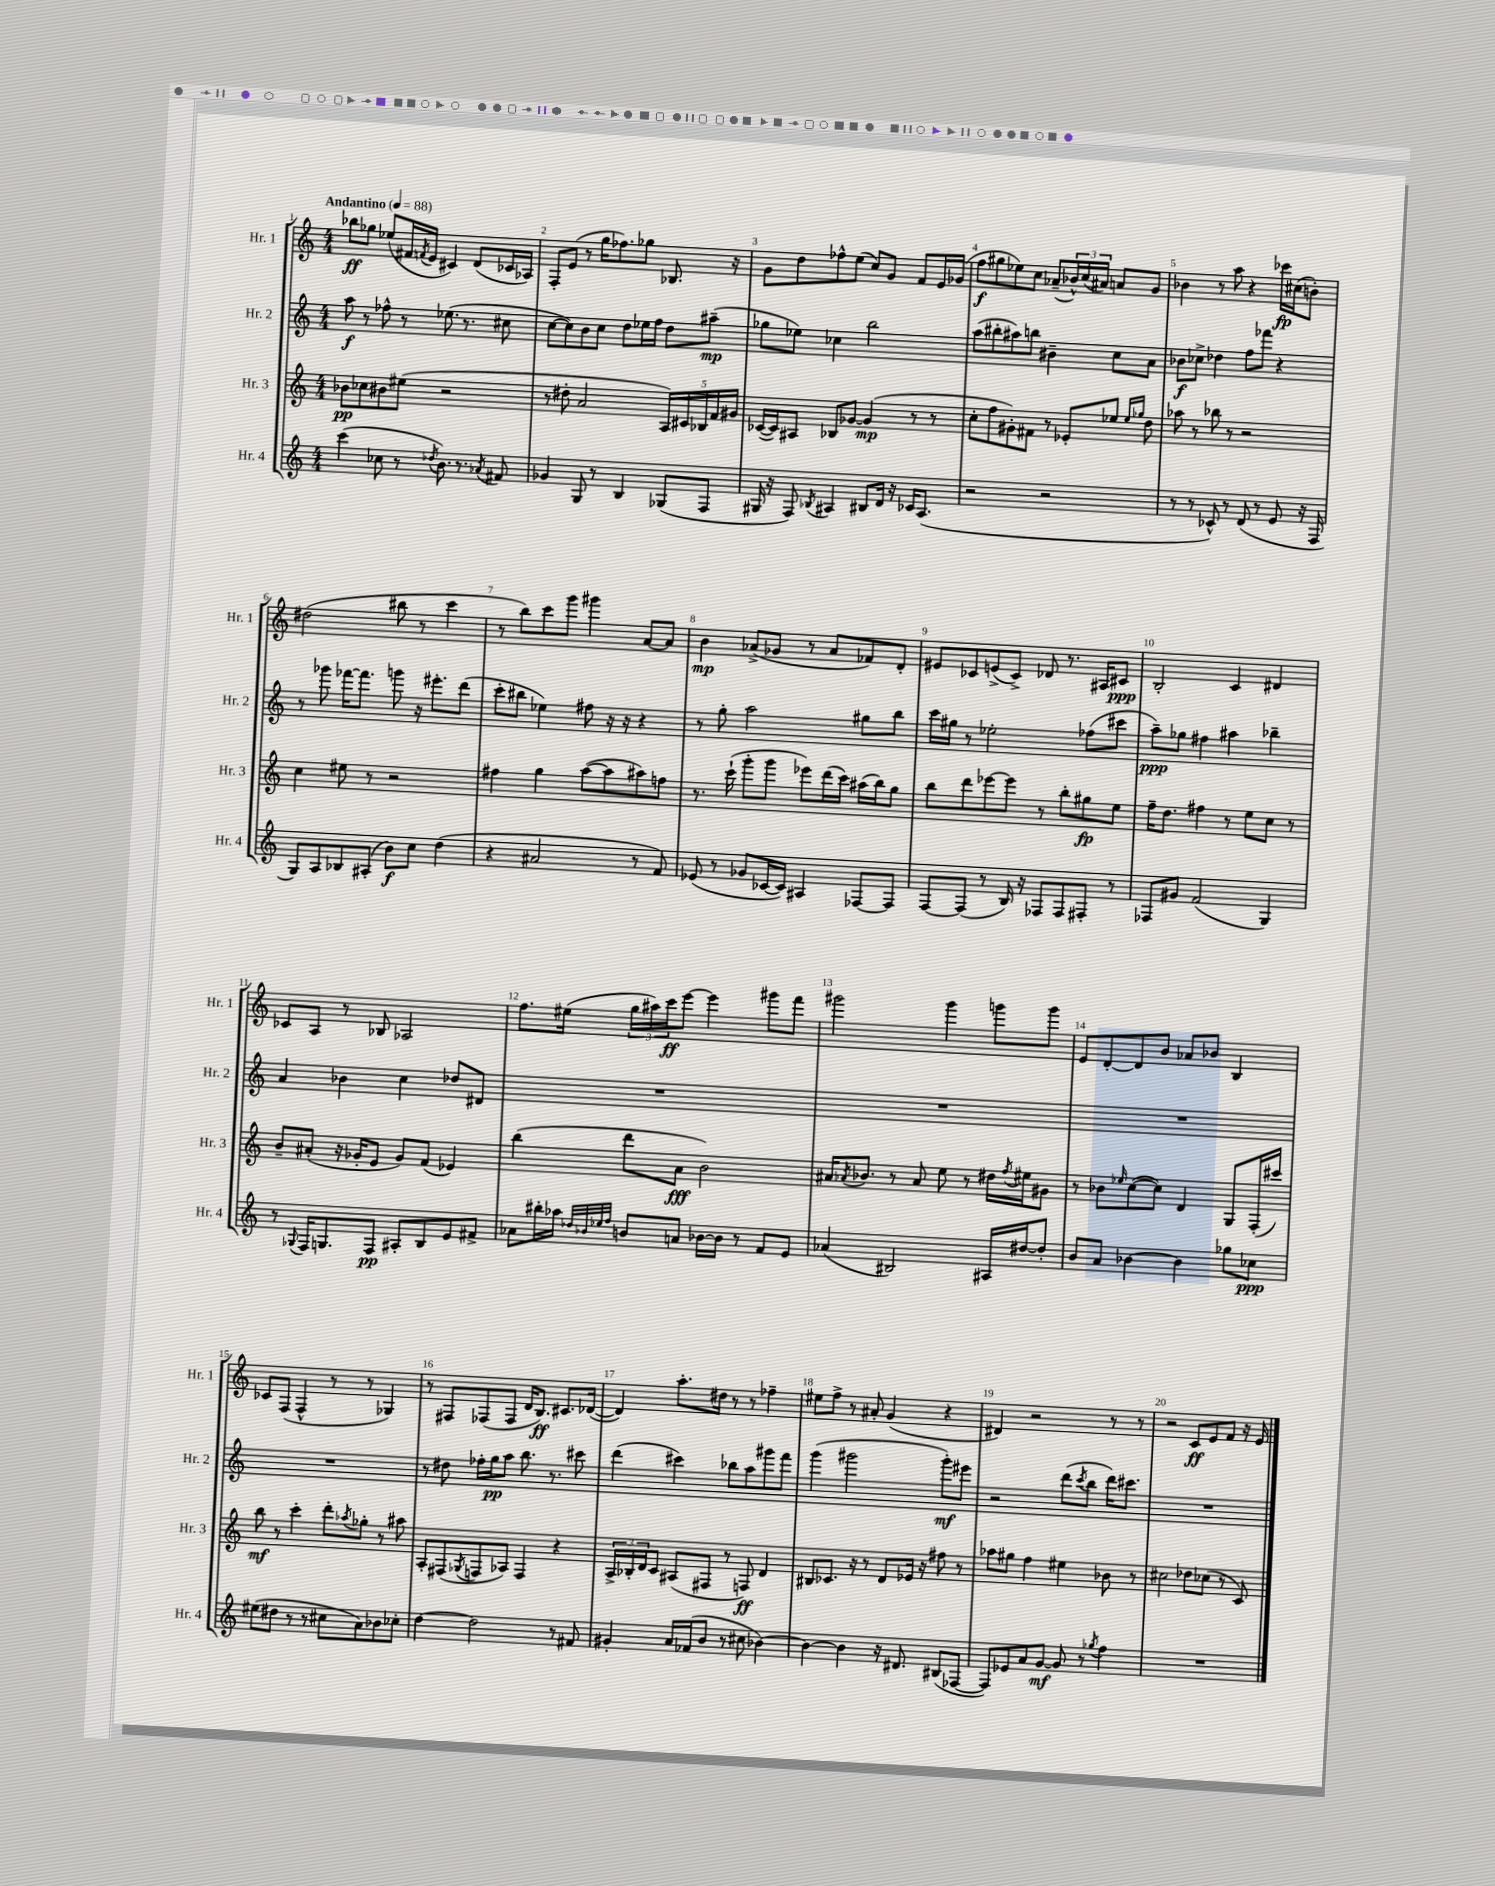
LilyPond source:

<<
\new StaffGroup <<
\new Staff = "s0" \with { instrumentName = "Hr. 1" shortInstrumentName = "Hr. 1" } {
    \clef treble \key c \major \numericTimeSignature \time 4/4 \tempo "Andantino" 4 = 88
    bes''8\ff ges''8 ees''8( fis'16 \acciaccatura { f'8 } e'16 cis'4) d'8( ces'16 aes16) |
    f8-. e'8( r8 g''16 fes''8.) ges''8 bes8. r16 |
    g'8 d''8 fes''8-^ e''8( c''8) g'8 f'8 e'16 ges'16( |
    f''8\f gis''8 ees''8) c''8 aes'8--( \tuplet 3/2 { bes'16-^) c''16( ais'16) } a'8 g'8 |
    bes'4 r8 a''8 r4 ces'''16\fp cis''16( b'8-.) |
    dis''2( bis''8 r8 c'''4 |
    r8 b''8) c'''8 g'''8 gis'''4 a'8~ a'8 |
    b'4\mp aes'8->( ges'8 r8 aes'8 fes'8) d'8-. |
    eis'8 ces'8 e'8->( ces'8->) des'8 r8. ais16 cis'8\ppp |
    b2-. c'4 dis'4 |
    ces'8 a8 r8 bes8 aes2 |
    f''8. eis''16( \tuplet 3/2 { g''16 ais''16) c'''16\ff } e'''8~ e'''4 gis'''8 f'''8 |
    gis'''2 gis'''4 g'''8 g'''8 |
    e'8 d'8~-. d'8 b'8 aes'8 bes'8 b4 |
    ces'8 f8( f4-^ r8 r8 ges4) |
    r8 fis8 fes8( fes8 d'16 b8.\ff) cis'8. des'16~( |
    des'4) a''8.-. dis''16 r8 r8 fes''4-- |
    eis''8 f''8-> r8 ais'8-. g'4( r4 |
    dis'4) r2 r8 r8 |
    r2 c'8\ff e'8 f'8 r16 e'16 \bar "|." |
}
\new Staff = "s1" \with { instrumentName = "Hr. 2" shortInstrumentName = "Hr. 2" } {
    \clef treble \key c \major \numericTimeSignature \time 4/4
    a''8\f r8 fes''8-^ r8 ees''8.( r8. cis''8 |
    c''8~ c''8) b'8 c''8 d''8 ees''16 f''16 d''8 ais''8--\mp( |
    ges''8 ees''8) ces''4 b''2 |
    a''8( bis''8-. ais''8) b''8 bis'4-- c''8 a'8 |
    bes'8\f ces''8-> des''4 f''8 fes'''8 r4 |
    r8 ges'''8 fes'''16~ fes'''8. g'''8 r16 eis'''8.-. d'''8( |
    c'''8-. bis''8 ees''4) fis''8 r16 r16 r4 |
    r8 g''8-. a''2 gis''8 b''8 |
    c'''16 gis''16 r8 ees''2-. fes''8( cis'''8 |
    a''8--\ppp) ges''8 fis''4 ais''4 bes''4-- |
    a'4 bes'4 c''4 des''8 dis'8 |
    R1 |
    R1 |
    R1 |
    R1 |
    r8 dis''8 fes''16-. g''16\pp a''8 b''8. r8. cis'''8 |
    d'''4( cis'''4) bes''8 a''8 gis'''8 f'''8 |
    g'''4( gis'''2 gis'''8-.\mf) eis'''8 |
    r2 d'''8( \acciaccatura { c'''8 } b''8 d'''16) cis'''8. |
    R1 \bar "|." |
}
\new Staff = "s2" \with { instrumentName = "Hr. 3" shortInstrumentName = "Hr. 3" } {
    \clef treble \key c \major \numericTimeSignature \time 4/4
    bes'8\pp ces''8 bis'8 eis''8( r2 |
    r8 dis''8-. a'2 \tuplet 5/4 { a16) cis'16 bes16 f'16 gis'16 } |
    ces'16~( ces'16) ais8 bes8 ges'8~ ges'4\mp( r8 r8 |
    c''8-. f''8 gis'8-.) fis'8 r8 ees'8-. ees''8 \grace { ees''16 ges''16 } d''8 |
    aes''8 r8 bes''8 r8 r2 |
    c''4 eis''8 r8 r2 |
    fis''4 g''4 a''8~( a''8 ais''8) f''8 |
    r8. c'''16-!( g'''8-. g'''8 ees'''8) d'''16( c'''16) ais''16( b''16) g''8 |
    b''8 d'''8 ees'''8~ ees'''8 r8 b''8-. gis''8\fp e''8 |
    f''16-- d''8. fis''4 r8 e''8 c''8 r8 |
    b'8-- ais'8-.( r16 ges'16-. e'8 ges'8) f'8( ees'4) |
    b''4( d'''8 a'8\fff b'2) |
    ais'16 \acciaccatura { aes'8 } bes'8. r8 aes'8 e''8 r8 dis''16 \acciaccatura { f''8 } eis''16 gis'8 |
    r8 bes'8 \grace { ees''16 } c''8~( c''8) d'4 g8 f16-.( cis'''16) |
    b''8\mf r8 c'''4-. d'''8-. \acciaccatura { aes''8 } ges''8-. r8 ais''8 |
    a8-. fis8( \acciaccatura { ges8 } f8 aes8) f4 r4 |
    \tuplet 3/2 { a16-> bes16-. d'16 } c'8 ais8( fis8 r8 f8\ff) d'4 |
    bis8 ces'8. r16 r8 d'8 ees'16 r16 fis''8 r8 |
    aes''8 gis''8 f''4 eis''4 bes'8 r8 |
    cis''2 des''8 ces''8( r8 c'8) \bar "|." |
}
\new Staff = "s3" \with { instrumentName = "Hr. 4" shortInstrumentName = "Hr. 4" } {
    \clef treble \key c \major \numericTimeSignature \time 4/4
    c'''4( ces''8 r8 \acciaccatura { des''8 } b'8.) r8. \acciaccatura { aes'8 } fis'8 |
    ges'4 g8 r8 b4 ges8( f8 |
    gis16 r16 f8) \acciaccatura { bes8 } ais4 bis8 d'16 r16 ces'16 ais8.( |
    r2 r2 |
    r8 r8 ces'8-^) r8 d'8( r8 e'8 r16 f16 |
    g8) a8 bes8 ais8-.( b'8\f) c''8 d''4( |
    r4 ais'2 r8 f'8) |
    ees'8( r8 ges'8 ces'16~ ces'16) ais4 fes8~ fes8 |
    f8~ f8( r8 b16) r16 fes8 fes8 fis8-. r8 |
    fes8 gis'8 f'2( g4) |
    r8 \appoggiatura { ges8 } f16 g8. f8\pp ais8-. b8 e'8 fis'8-> |
    aes'8 bis''16-. aes''16 \grace { des''32 bes'32 ees''32 f''32 } b'8 a'8 bes'16~ bes'16 r8 f'8 e'8 |
    aes'4( bis2) ais16 dis''16~ dis''8-. |
    b'8 a'8 bes'4~ bes'4 ges''8 ces''8\ppp |
    eis''8( dis''8 r8 r8 cis''8 a'8) bes'8 ces''8-. |
    d''4~ d''2 r8 fis'8 |
    gis'4-. a'16 fes'16( b'8 r8 cis''8 bes'4~) |
    bes'4~ bes'4 r16 dis'8. bis8( fes8~ |
    fes8) ees'8 a'8 g'8~\mf g'8 r8 \acciaccatura { ges''8 } f''4 |
    R1 \bar "|." |
}
>>
>>
\layout { \context { \Score \override BarNumber.break-visibility = ##(#f #t #t) barNumberVisibility = #all-bar-numbers-visible } }
